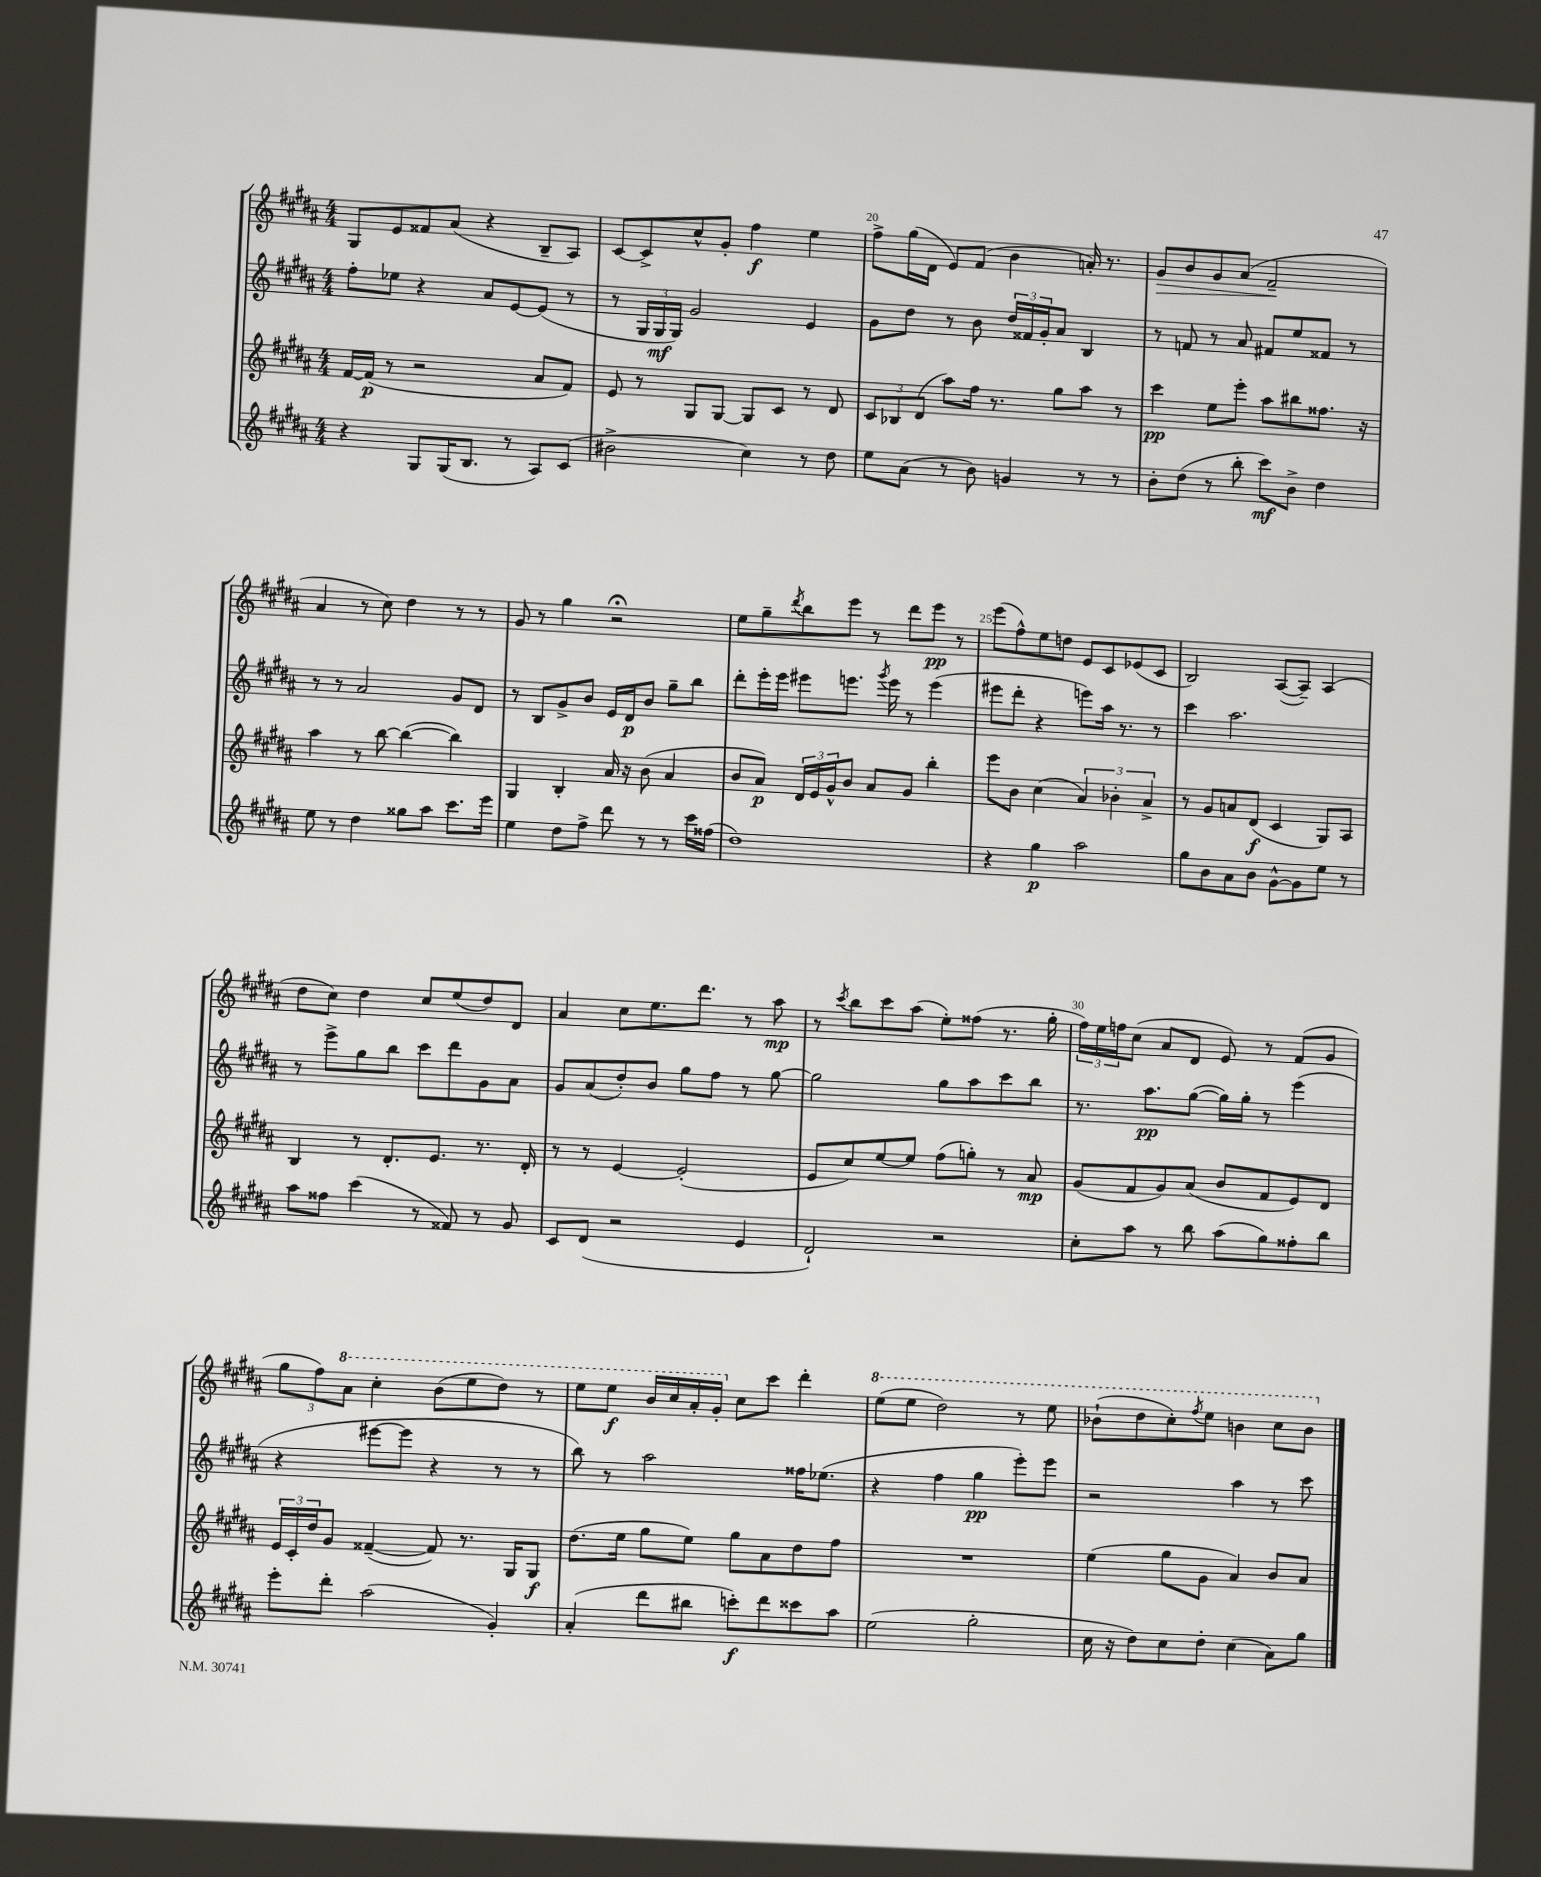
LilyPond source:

<<
\new StaffGroup <<
\new Staff = "s0" {
    \clef treble \key b \major \numericTimeSignature \time 4/4
    gis8 e'8 fisis'8 ais'8( r4 b8-- ais8) |
    cis'8~ cis'8-> cis''8-^ gis'8-. fis''4\f e''4 |
    fis''8-> gis''16( dis'16 e'8) fis'8( b'4 a'16-.) r8. |
    gis'8\> b'8 gis'8 ais'8( fis'2--\! |
    ais'4 r8 cis''8) dis''4 r8 r8 |
    gis'8 r8 gis''4 r2\fermata |
    e''8 gis''8-- \acciaccatura { dis'''8 } b''8 e'''8 r8 dis'''8 e'''8\pp r8 |
    e'''8( fis''8-^) e''8 d''8 e'8 cis'8 ees'8( cis'8 |
    b2) ais8~( ais8--) ais4( |
    dis''8 cis''8) dis''4 cis''8 e''8( dis''8) dis'8 |
    ais'4 cis''8 e''8. dis'''8. r8 ais''8\mp |
    r8 \acciaccatura { cis'''8 } b''8 cis'''8 ais''8( e''8-.) fisis''8( r8. gis''16-. |
    \tuplet 3/2 { fis''16) e''16 f''16 } cis''8( ais'8 dis'8 e'8) r8 fis'8( gis'8 |
    \tuplet 3/2 { gis''8 fis''8) \ottava #1 ais''8 } cis'''4-. b''8( e'''8 dis'''8) r8 |
    e'''8 e'''8\f b''16 cis'''16 ais''16-. gis''16-. \ottava #0 cis''8 cis'''8 dis'''4-. |
    \ottava #1 e'''8( e'''8 dis'''2) r8 e'''8 |
    bes''8-!( dis'''8 cis'''8-.) \acciaccatura { fis'''8 } e'''8 b''4 cis'''8 b''8 \ottava #0 \bar "|." |
}
\new Staff = "s1" {
    \clef treble \key b \major \numericTimeSignature \time 4/4
    fis''8-. ees''8 r4 ais'8 e'8~ e'8( r8 |
    r8 \tuplet 3/2 { gis16 gis16\mf gis16) } gis'2 e'4 |
    gis'8 dis''8 r8 b'8 \tuplet 3/2 { dis''16 fisis'16 gis'16-. } ais'8 b4 |
    r8 f'8 r8 ais'8 fis'8 e''8 fisis'8 r8 |
    r8 r8 ais'2 gis'8 dis'8 |
    r8 b8 gis'8-> b'8 e'16 dis'16\p b'8 gis''8-- b''8 |
    dis'''8-. e'''16-. e'''16 eis'''8 e'''8. \acciaccatura { gis'''8 } e'''16 r8 e'''4( |
    eis'''8 dis'''8-. r4 e'''8) ais''16 r8. r8 |
    cis'''4 ais''2. |
    r8 e'''8-> gis''8 b''8 cis'''8 dis'''8 gis'8 ais'8 |
    gis'8 ais'8( dis''8-.) b'8 gis''8 fis''8 r8 gis''8~ |
    gis''2 gis''8 ais''8 cis'''8 b''8 |
    r8. ais''8.\pp gis''8~( gis''16) gis''16-. r8 e'''4( |
    r4 eis'''8~ eis'''8 r4 r8 r8 |
    b''8) r8 ais''2 fisis''16 ees''8.( |
    r4 fis''4 gis''4\pp e'''8-.) e'''8 |
    r2 ais''4 r8 cis'''8 \bar "|." |
}
\new Staff = "s2" {
    \clef treble \key b \major \numericTimeSignature \time 4/4
    fis'16~ fis'16\p( r8 r2 ais'8 fis'8) |
    e'8 r8 gis8 gis8~ gis8 cis'8 r8 dis'8 |
    \tuplet 3/2 { cis'8 bes8 dis'8( } ais''8) fis''16 r8. gis''8 ais''8 r8 |
    cis'''4\pp e''8 e'''8-. ais''8 bis''8 fisis''8. r16 |
    ais''4 r8 b''8~ b''4~( b''4) |
    gis4 b4-. ais'16 r16 b'8( ais'4 |
    b'8 ais'8\p) \tuplet 3/2 { dis'16 e'16 gis'16-^ } b'8 ais'8 gis'8 b''4-. |
    e'''8 b'8 cis''4( \tuplet 3/2 { ais'4) bes'4-. ais'4-> } |
    r8 gis'8 a'8 dis'8\f( cis'4 gis8) ais8 |
    b4 r8 dis'8.-. e'8. r8. dis'16-. |
    r8 r8 e'4~ e'2-.( |
    e'8 cis''8) e''8~ e''8 fis''8( g''8-.) r8 ais'8\mp |
    gis'8( fis'8 gis'8) ais'8( b'8 fis'8 e'8) dis'8 |
    \tuplet 3/2 { e'16 cis'16-. dis''16 } gis'8 fisis'4~--( fisis'8) r8. gis16 gis8\f |
    dis''8.( e''16 gis''8 e''8) gis''8 ais'8 dis''8 fis''8 |
    R1 |
    e''4( gis''8 gis'8 ais'4) b'8 ais'8 \bar "|." |
}
\new Staff = "s3" {
    \clef treble \key b \major \numericTimeSignature \time 4/4
    r4 gis8 gis16( b8. r8 ais8) cis'8( |
    bis'2-> cis''4) r8 dis''8 |
    e''8 ais'8( r8 b'8) g'4 r8 r8 |
    b'8-. dis''8( r8 b''8-. cis'''8\mf) b'8-> dis''4 |
    e''8 r8 dis''4 gisis''8 ais''8 cis'''8. e'''16 |
    e''4 dis''8 fis''8-> dis'''8 r8 r8 cis'''16 fisis''16( |
    dis''1) |
    r4 gis''4\p ais''2 |
    gis''8 b'8 ais'8 b'8 gis'8~-^ gis'8 e''8 r8 |
    ais''8 fisis''8 cis'''4( r8 fisis'8) r8 gis'8 |
    cis'8 dis'8( r2 e'4 |
    dis'2-!) r2 |
    cis''8-. ais''8 r8 b''8 ais''8( gis''8) fisis''8-. b''8 |
    e'''8-. dis'''8-. ais''2( gis'4-.) |
    ais'4-.( dis'''8 bis''8 c'''8-.\f) dis'''8 cisis'''8 ais''8 |
    e''2( gis''2-. |
    cis''16 r16 dis''8) cis''8 dis''8-. cis''4( ais'8) gis''8 \bar "|." |
}
>>
>>
\layout { \context { \Score currentBarNumber = #18 \override BarNumber.break-visibility = ##(#f #t #t) barNumberVisibility = #(every-nth-bar-number-visible 5) } }
